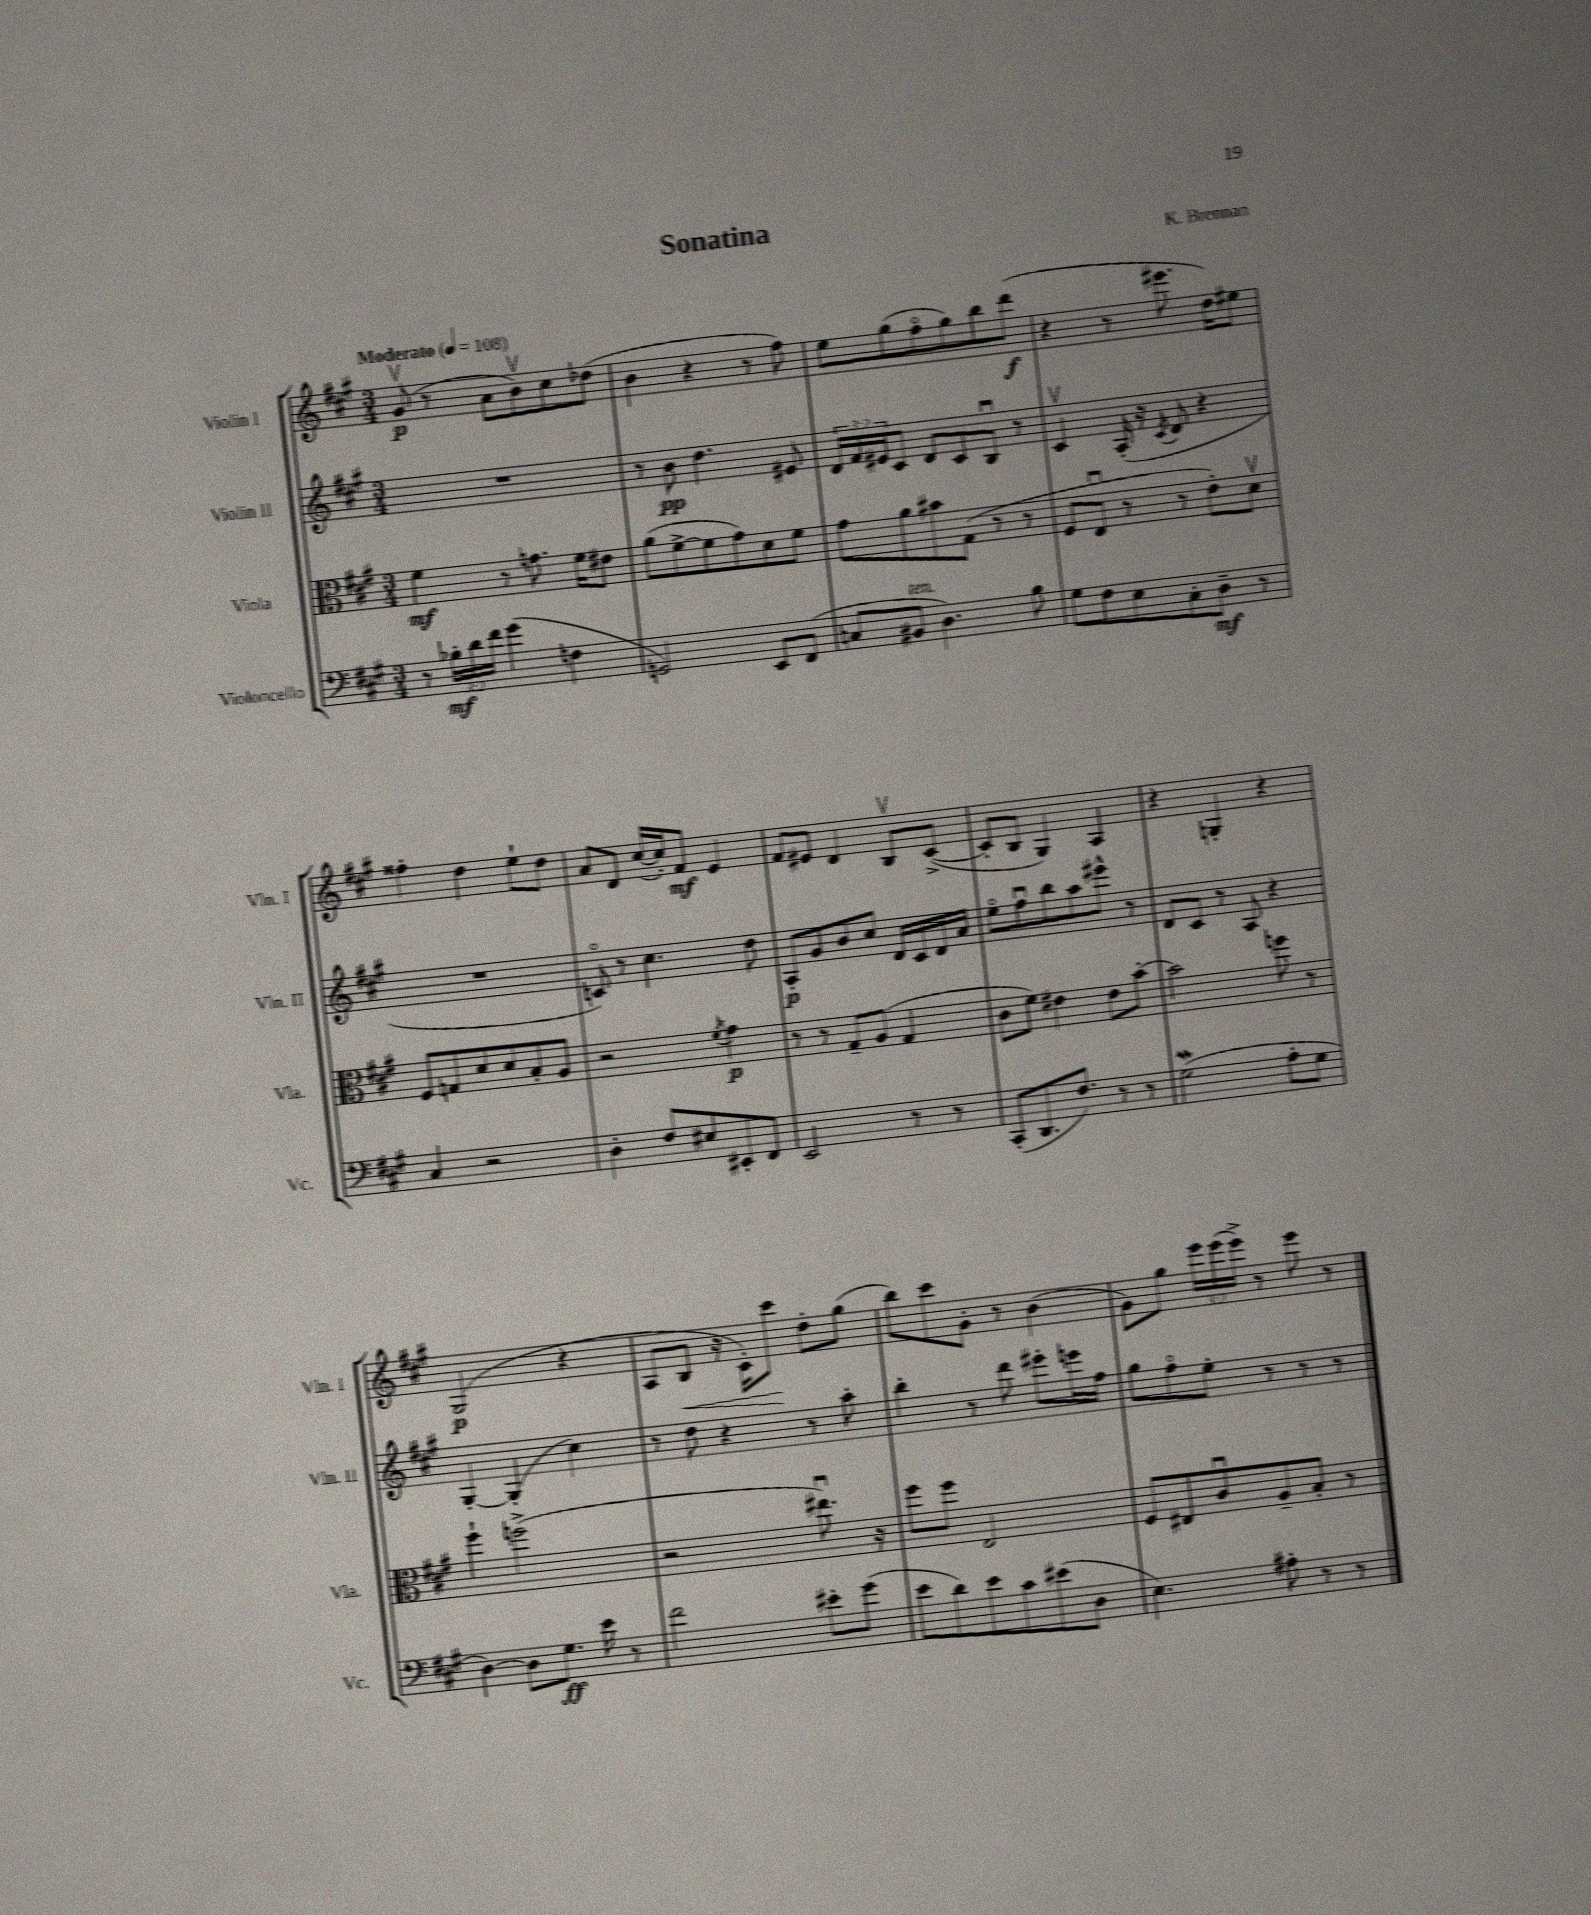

**kern	**dynam	**kern	**dynam	**kern	**dynam	**kern	**dynam
*part4	*part4	*part3	*part3	*part2	*part2	*part1	*part1
*staff4	*staff4	*staff3	*staff3	*staff2	*staff2	*staff1	*staff1
*I"Violoncello	*	*I"Viola	*	*I"Violin II	*	*I"Violin I	*
*I'Vc.	*	*I'Vla.	*	*I'Vln. II	*	*I'Vln. I	*
*clefF4	*	*clefC3	*	*clefG2	*	*clefG2	*
*k[f#c#g#]	*	*k[f#c#g#]	*	*k[f#c#g#]	*	*k[f#c#g#]	*
*M3/4	*	*M3/4	*	*M3/4	*	*M3/4	*
*MM108	*	*MM108	*	*MM108	*	*MM108	*
=1	=1	=1	=1	=1	=1	=1	=1
!	!	!	!	!	!	!LO:TX:a:B:t=Moderato	!
8r	.	4f#\	mf	2.r	.	(8g#v/	p
24B-X'\LL	mf	.	.	.	.	8r	.
24d\	.	.	.	.	.	.	.
24f#\JJ	.	.	.	.	.	.	.
(4g#\	.	8r	.	.	.	8a\L	.
.	.	8.gn\	.	.	.	8bv\)	.
4Fn\	.	.	.	.	.	8cc#\	.
.	.	16f#\KL	.	.	.	.	.
.	.	8e#X\J	.	.	.	(8dd-X\J	.
=2	=2	=2	=2	=2	=2	=2	=2
2GGn/)	.	(8a\L	.	8r	.	4b\	.
.	.	[8f#^\	.	8b\	pp	.	.
.	.	8f#\]	.	4.dd\	.	4r	.
.	.	8g#\)	.	.	.	.	.
8EE/L	.	8d\	.	.	.	8r	.
(8FF#/J	.	8f#\J	.	8e#X/	.	8ff#\)	.
=3	=3	=3	=3	=3	=3	=3	=3
8Cn/L	.	8g#\L	.	24d/LL	.	8ee\L	.
.	.	.	.	24f#/	.	.	.
.	.	.	.	24e#X/J	.	.	.
!LO:TX:a:i:t=ten.	!	!	!	!	!	!	!
8BB#X/J	.	8a\	.	8c#/J	.	(8gg#\	.
4.D\)	.	8b#X\	.	8d/L	.	8ff#\	.
.	.	(8G#\J	.	8c#/	.	8gg#\)	.
.	.	8r	.	8Bu/J	.	8bb\	.
8B\	.	8r	.	8r	.	(8ddd\J	f
=4	=4	=4	=4	=4	=4	=4	=4
8G#\L	.	8F#/L	.	4c#v/	.	4r	.
8F#\	.	8Eu/J	.	.	.	.	.
8E\	.	8r	.	(16A'/	.	8r	.
.	.	.	.	16r	.	.	.
.	.	.	.	8qc#/	.	.	.
8C#'\	.	8r	.	8d/	.	8.eee#X\	.
8D~\J	mf	8e'\L)	.	4r	.	.	.
.	.	.	.	.	.	16dd\KL)	.
8r	.	8dv\J	.	.	.	8ee#X\J	.
!!LO:LB:g=z
=5	=5	=5	=5	=5	=5	=5	=5
4C#/	.	8F#/L	.	2.r	.	4ff##X'\	.
.	.	8Gn/	.	.	.	.	.
2r	.	8d/	.	.	.	4dd\	.
.	.	8d/	.	.	.	.	.
.	.	8B'/	.	.	.	8ee`\L	.
.	.	8A/J	.	.	.	8dd\J	.
=6	=6	=6	=6	=6	=6	=6	=6
4D'\	.	2r	.	8cn/)	.	8a/L	.
.	.	.	.	8r	.	8d/J	.
8F#/L	.	.	.	4.cc#\	.	([16cc#/LL	.
.	.	.	.	.	.	16cc#'/J])	.
8E#X/	.	.	.	.	.	8f#/J	mf
.	.	8qf#/	.	.	.	.	.
8EE#X'/	.	4g#\	p	.	.	4e/	.
8FF#/J	.	.	.	8dd\	.	.	.
=7	=7	=7	=7	=7	=7	=7	=7
2EE/	.	8r	.	8A'/L	p	8f#/L	.
.	.	8r	.	8g#/	.	8e#X/J	.
.	.	8G#~/L	.	8b/	.	4d/	.
.	.	(8A/J	.	8cc#/J	.	.	.
8r	.	4G#/	.	16d/LL	.	8Bv/L	.
.	.	.	.	16c#/	.	.	.
8r	.	.	.	16d/	.	([8c#^/J	.
.	.	.	.	16a/JJ	.	.	.
=8	=8	=8	=8	=8	=8	=8	=8
(8CC#'/L	.	8c#\L	.	8ee\L	.	8c#'/L]	.
8.DD/	.	8f#\J)	.	8ff#u\	.	8B/J	.
.	.	4e#X\	.	8bb\	.	4G#/)	.
8.F#/J)	.	.	.	.	.	.	.
.	.	.	.	8aa\	.	.	.
8r	.	8e#\L	.	8eee#X^^\J	.	4A/	.
8r	.	[8b'\J	.	8r	.	.	.
=9	=9	=9	=9	=9	=9	=9	=9
(2G#W\	.	2b\]	.	8d/L	.	4r	.
.	.	.	.	8c#/J	.	.	.
.	.	.	.	8r	.	4Gn'/	.
.	.	.	.	8A/	.	.	.
8A'\L	.	8ffn\	.	4r	.	4r	.
8G#\J	.	8r	.	.	.	.	.
!!LO:LB:g=z
=10	=10	=10	=10	=10	=10	=10	=10
[4D\)	.	4ff#`\	.	[4G#'/	.	(2G#/	p
8D\L]	.	(2ffn^\	.	(4G#'/]	.	.	.
8.G#\J	ff	.	.	.	.	.	.
.	.	.	.	4cc#\)	.	4r	.
16e\	.	.	.	.	.	.	.
8r	.	.	.	.	.	.	.
=11	=11	=11	=11	=11	=11	=11	=11
2f#\	.	2r	.	8r	.	8A/L	.
!	!	!	!	!	!	!	!LO:HP:b
.	.	.	.	8dd\	.	8B/J	<
.	.	.	.	4r	.	16r	.
.	.	.	.	.	.	16c#'\KL)	.
.	.	.	.	.	.	8ccc#\J	.
8e#X'\L	.	8.ee#Xu\)	.	8r	.	8dd'\L	[
(8g#\J	.	.	.	8aa'\	.	(8gg#\J	.
.	.	16r	.	.	.	.	.
=12	=12	=12	=12	=12	=12	=12	=12
8e\L	.	8ff#\L	.	4bb'\	.	8bb\L)	.
8d\)	.	8ff#\J	.	.	.	8ccc#\	.
8e\	.	2E/	.	8r	.	8g#'\J	.
8c#\	.	.	.	8ddd\	.	8r	.
(8e#X\	.	.	.	8eee#X'\L	.	(4b\	.
8D\J	.	.	.	16eeen\L	.	.	.
.	.	.	.	16ff#\JJ	.	.	.
=13	=13	=13	=13	=13	=13	=13	=13
4.E\)	.	8F#/L	.	8gg#\L	.	8g#\L)	.
.	.	8E#X/	.	8ff#\	.	8gg#\J	.
.	.	8c#u/	.	8ee'\J	.	24eee\LL	.
.	.	.	.	.	.	(24eee\	.
.	.	.	.	.	.	24eee^\JJ)	.
8A#X'\	.	8A~/	.	8r	.	8r	.
8r	.	8B'/J	.	8r	.	8eee\	.
8r	.	8r	.	8r	.	8r	.
==	==	==	==	==	==	==	==
*-	*-	*-	*-	*-	*-	*-	*-
